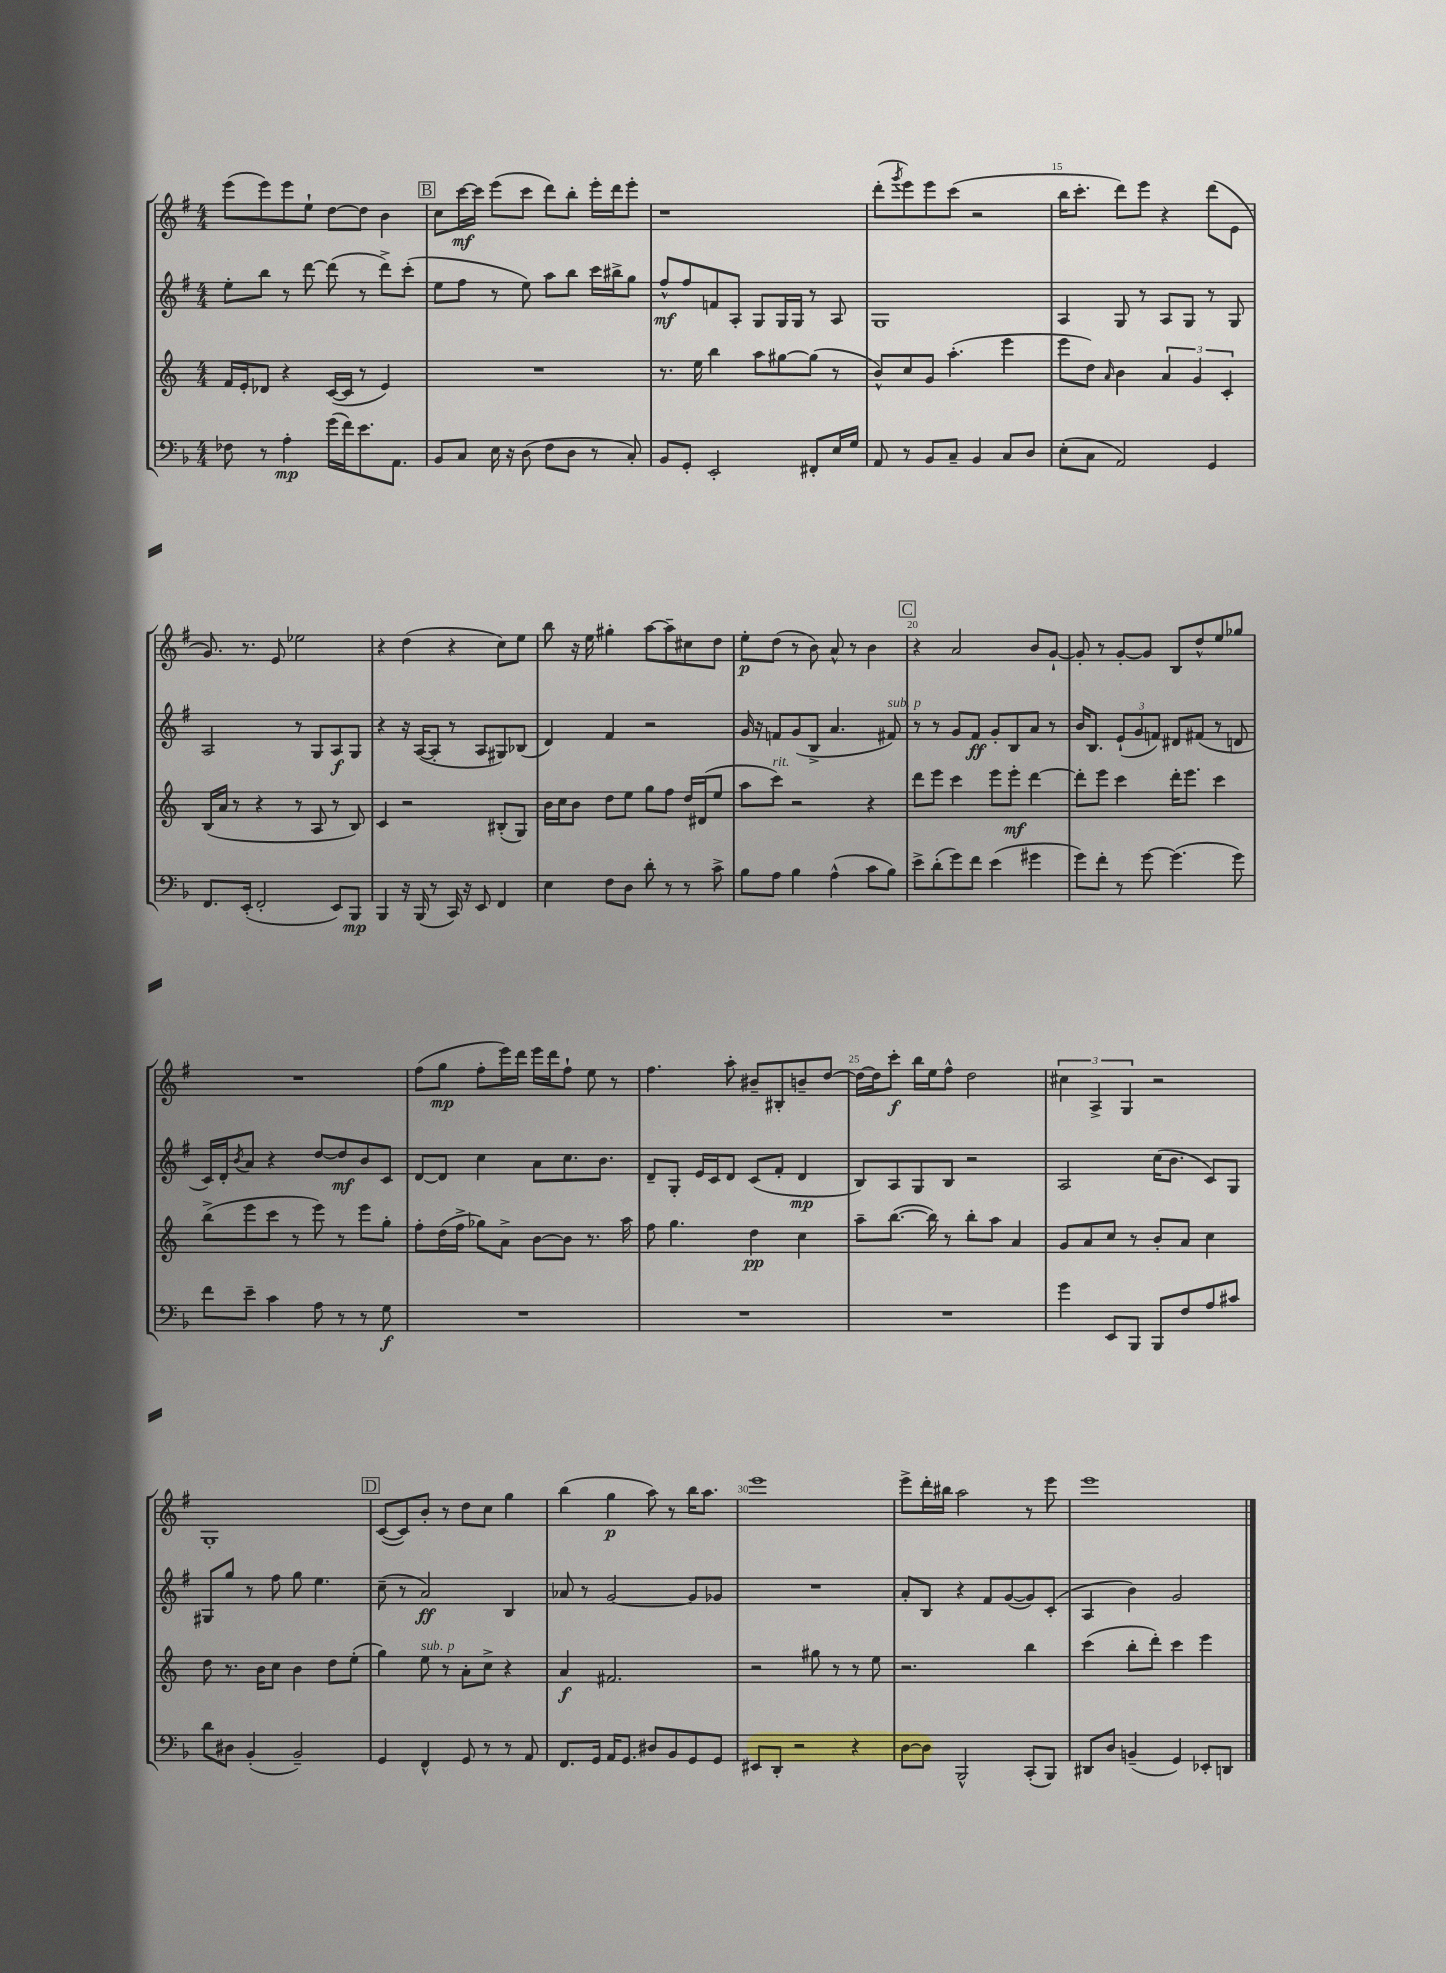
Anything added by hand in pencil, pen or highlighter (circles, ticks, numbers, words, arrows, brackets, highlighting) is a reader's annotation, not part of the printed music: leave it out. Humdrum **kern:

**kern	**dynam	**kern	**dynam	**kern	**dynam	**kern	**dynam
*part4	*part4	*part3	*part3	*part2	*part2	*part1	*part1
*staff4	*staff4	*staff3	*staff3	*staff2	*staff2	*staff1	*staff1
*clefF4	*	*clefG2	*	*clefG2	*	*clefG2	*
*k[b-]	*	*k[]	*	*k[f#]	*	*k[f#]	*
*M4/4	*	*M4/4	*	*M4/4	*	*M4/4	*
=11	=11	=11	=11	=11	=11	=11	=11
8F-X\	.	16f/LL	.	8ee'\L	.	(8eee\L	.
.	.	16e'/J	.	.	.	.	.
8r	.	8d-X/J	.	8bb\J	.	8eee\)	.
4A'\	mp	4r	.	8r	.	8eee\	.
.	.	.	.	[8ddd\	.	8ee`\J	.
(16g\LL	.	([16c/LL	.	(8ddd\]	.	[8dd\L	.
16f\J)	.	16c/JJ]	.	.	.	.	.
8.e\	.	8r	.	8r	.	8dd\J]	.
.	.	4e/)	.	8ddd^\L)	.	4b\	.
8.AA\J	.	.	.	.	.	.	.
.	.	.	.	(8ccc'\J	.	.	.
!!LO:REH:place=s1:t=B
=12	=12	=12	=12	=12	=12	=12	=12
8BB-/L	.	1r	.	8ee\L	.	8cc\L	.
8C/J	.	.	.	8ff#\J	.	[16ccc\L	mf
.	.	.	.	.	.	16ccc\JJ]	.
16E\	.	.	.	8r	.	(8eee\L	.
16r	.	.	.	.	.	.	.
(8D\	.	.	.	8ee\)	.	8ccc\J	.
8F\L	.	.	.	8aa\L	.	8ddd\L)	.
8D\J	.	.	.	8bb\J	.	8bb'\J	.
8r	.	.	.	16ccc\LL	.	16eee'\LL	.
.	.	.	.	16bb#X^\J	.	16ddd\J	.
8C'/)	.	.	.	8gg\J	.	8eee'\J	.
=13	=13	=13	=13	=13	=13	=13	=13
8BB-/L	.	8.r	.	8ff#^^/L	mf	1r	.
8GG'/J	.	.	.	8ff#/	.	.	.
.	.	16ee\	.	.	.	.	.
2EE'/	.	4bb\	.	8fn/	.	.	.
.	.	.	.	8A'/J	.	.	.
.	.	8aa\L	.	8G/L	.	.	.
.	.	[8gg#X\	.	16G/L	.	.	.
.	.	.	.	16G/JJ	.	.	.
8FF#X'/L	.	(8gg#\J]	.	8r	.	.	.
16E/L	.	8r	.	8A/	.	.	.
16G/JJ	.	.	.	.	.	.	.
=14	=14	=14	=14	=14	=14	=14	=14
8AA/	.	8b^^/L)	.	1G	.	(8ddd'\L	.
.	.	.	.	.	.	8qggg/	.
8r	.	8cc/	.	.	.	8eee\)	.
8BB-/L	.	8g/J	.	.	.	8eee\	.
8C~/J	.	(4.aa'\	.	.	.	(8ccc\J	.
4BB-/	.	.	.	.	.	2r	.
8C/L	.	4eee\	.	.	.	.	.
8D/J	.	.	.	.	.	.	.
=15	=15	=15	=15	=15	=15	=15	=15
(8E'\L	.	8eee\L	.	4A/	.	16bb\KL	.
.	.	.	.	.	.	8.ccc'\J	.
8C\J	.	8dd\J)	.	.	.	.	.
.	.	16qqa/	.	.	.	.	.
2AA/)	.	4b\	.	8G/	.	8ddd\L)	.
.	.	.	.	8r	.	8eee\J	.
.	.	6a/	.	8A/L	.	4r	.
.	.	.	.	8G/J	.	.	.
.	.	6g/	.	.	.	.	.
4GG/	.	.	.	8r	.	(8ddd\L	.
.	.	6c'/	.	.	.	.	.
.	.	.	.	8G/	.	8e\J	.
!!LO:LB:g=z
=16	=16	=16	=16	=16	=16	=16	=16
8.FF/L	.	(16B/LL	.	2A/	.	8.g/)	.
.	.	16a/JJ	.	.	.	.	.
.	.	8r	.	.	.	.	.
(16EE'/Jk	.	.	.	.	.	8.r	.
2FF'/	.	4r	.	.	.	.	.
.	.	.	.	.	.	8e/	.
.	.	8r	.	8r	.	2ee-X\	.
.	.	8A/	.	8G/L	.	.	.
8EE/L)	.	8r	.	8A/	f	.	.
8BBB-/J	mp	8B/)	.	8G/J	.	.	.
=17	=17	=17	=17	=17	=17	=17	=17
4BBB-/	.	4c/	.	4r	.	4r	.
16r	.	2r	.	16r	.	(4dd\	.
(16BBB-/	.	.	.	([16A/KL	.	.	.
8r	.	.	.	8A'/J]	.	.	.
16CC/)	.	.	.	8r	.	4r	.
16r	.	.	.	.	.	.	.
8EE/	.	.	.	8A/L	.	.	.
4FF/	.	(8B#X'/L	.	8G#X/)	.	8cc\L)	.
.	.	8G/J)	.	(8B-X/J	.	8ee\J	.
=18	=18	=18	=18	=18	=18	=18	=18
4E\	.	16b\LL	.	4d/)	.	8bb\	.
.	.	16cc\J	.	.	.	.	.
.	.	8b\J	.	.	.	16r	.
.	.	.	.	.	.	16ee\	.
8F\L	.	8dd\L	.	4f#/	.	4gg#X'\	.
8D\J	.	8ee\J	.	.	.	.	.
8d'\	.	8gg\L	.	2r	.	[8aa\L	.
8r	.	8ff\J	.	.	.	8aa~\]	.
8r	.	16dd/LL	.	.	.	8cc#X\	.
.	.	(16d#X/J	.	.	.	.	.
8c^\	.	8ee/J	.	.	.	8dd\J	.
=19	=19	=19	=19	=19	=19	=19	=19
8B-\L	.	8aa\L	.	16g/	.	8ee'\L	p
.	.	.	.	16r	.	.	.
!	!	!LO:TX:a:i:t=rit.	!	!	!	!	!
8A\J	.	8ccc\J)	.	8fn/L	.	(8dd\J	.
4B-\	.	2r	.	(8g/	.	8r	.
.	.	.	.	8B^/J	.	8b\)	.
(4A^^\	.	.	.	4.a/	.	8a^^/	.
.	.	.	.	.	.	8r	.
8c\L	.	4r	.	.	.	4b\	.
!	!	!	!	!LO:TX:a:i:t=sub. p	!	!	!
8B-\J)	.	.	.	8f#X/)	.	.	.
!!LO:REH:place=s1:t=C
=20	=20	=20	=20	=20	=20	=20	=20
8e^\L	.	8ddd\L	.	8r	.	4r	.
(8d'\	.	8eee\J	.	8r	.	.	.
8g\)	.	4ccc\	.	8g/L	.	2a/	.
8f\J	.	.	.	8f#/J	ff	.	.
(4e\	.	8eee\L	.	8g'/L	.	.	.
.	.	8eee'\J	mf	8B/	.	.	.
4g#X\	.	[4ddd\	.	8a/J	.	8b/L	.
.	.	.	.	8r	.	[8g`/J	.
=21	=21	=21	=21	=21	=21	=21	=21
8g\L)	.	8ddd'\L]	.	16b/KL	.	8g'/]	.
.	.	.	.	8.B/J	.	.	.
8f'\J	.	8eee\J	.	.	.	8r	.
8r	.	4ccc\	.	(12e`/L	.	[8g'/L	.
.	.	.	.	12g/	.	.	.
[8g\	.	.	.	.	.	8g/J]	.
.	.	.	.	12fn/J)	.	.	.
(4.g\]	.	16ddd'\KL	.	8d#X/L	.	8B/L	.
.	.	8.eee\J	.	.	.	.	.
.	.	.	.	(8f#X/J	.	8dd^^/	.
.	.	4ccc\	.	8r	.	8ee/	.
8g\)	.	.	.	8dn/	.	8gg-X/J	.
!!LO:LB:g=z
=22	=22	=22	=22	=22	=22	=22	=22
8f\L	.	(8bb^\L	.	16c/LL)	.	1r	.
.	.	.	.	16d'/J	.	.	.
.	.	.	.	8qb/	.	.	.
8e~\J	.	8eee\	.	8a/J	.	.	.
4c\	.	8ccc\J	.	4r	.	.	.
.	.	8r	.	.	.	.	.
8A\	.	8eee\)	.	[8dd/L	.	.	.
8r	.	8r	.	8dd/]	mf	.	.
8r	.	8eee\L	.	8b/	.	.	.
8G\	f	8gg'\J	.	8c/J	.	.	.
=23	=23	=23	=23	=23	=23	=23	=23
1r	.	8ff'\L	.	[8d/L	.	(8ff#\L	.
.	.	(16dd\L	.	8d/J]	.	8gg\J	mp
.	.	16ff^\JJ	.	.	.	.	.
.	.	8gg-X\L)	.	4cc\	.	8ff#'\L	.
.	.	8a^\J	.	.	.	16eee\L)	.
.	.	.	.	.	.	16ddd\JJ	.
.	.	[8b\L	.	8a\L	.	16eee\LL	.
.	.	.	.	.	.	16ddd\J	.
.	.	8b\J]	.	8.cc\	.	8ff#`\J	.
.	.	8.r	.	.	.	8ee\	.
.	.	.	.	8.b\J	.	.	.
.	.	.	.	.	.	8r	.
.	.	16aa\	.	.	.	.	.
=24	=24	=24	=24	=24	=24	=24	=24
1r	.	8ff\	.	8d~/L	.	4.ff#\	.
.	.	4.gg\	.	8G'/J	.	.	.
.	.	.	.	16e/LL	.	.	.
.	.	.	.	16c/J	.	.	.
.	.	.	.	8d/J	.	8aa'\	.
.	.	4dd\	pp	(8c/L	.	8b#X~/L	.
.	.	.	.	8f#'/J	.	8B#X'/	.
.	.	4cc\	.	4d/	mp	8bn~/	.
.	.	.	.	.	.	[8dd/J	.
=25	=25	=25	=25	=25	=25	=25	=25
1r	.	8aa~\L	.	8B/L)	.	16dd\LL_	.
.	.	.	.	.	.	16dd\J]	.
.	.	([8.bb\J	.	8A/	.	8ccc'\J	f
.	.	.	.	8G/	.	16bb\LL	.
.	.	16bb\])	.	.	.	16ee\J	.
.	.	8r	.	8B/J	.	8ff#^^\J	.
.	.	8bb'\L	.	2r	.	2dd\	.
.	.	8aa\J	.	.	.	.	.
.	.	4a/	.	.	.	.	.
=26	=26	=26	=26	=26	=26	=26	=26
4g\	.	8g/L	.	2A/	.	6cc#X\	.
.	.	8a/	.	.	.	.	.
.	.	.	.	.	.	6A^/	.
8EE/L	.	8cc/J	.	.	.	.	.
.	.	.	.	.	.	6G/	.
8BBB-/J	.	8r	.	.	.	.	.
8BBB-/L	.	8b'/L	.	(16cc\KL	.	2r	.
.	.	.	.	8.b\J	.	.	.
8F/	.	8a/J	.	.	.	.	.
8A/	.	4cc\	.	8c/L)	.	.	.
8c#X/J	.	.	.	8G/J	.	.	.
!!LO:LB:g=z
=27	=27	=27	=27	=27	=27	=27	=27
8d\L	.	8dd\	.	8G#X/L	.	1G'	.
8D#X\J	.	8.r	.	8gg/J	.	.	.
(4BB-'/	.	.	.	8r	.	.	.
.	.	16b\KL	.	.	.	.	.
.	.	8cc\J	.	8ff#\	.	.	.
2BB-~/)	.	4b\	.	8gg\	.	.	.
.	.	.	.	4.ee\	.	.	.
.	.	8dd\L	.	.	.	.	.
.	.	(8ee'\J	.	.	.	.	.
!!LO:REH:place=s1:t=D
=28	=28	=28	=28	=28	=28	=28	=28
4GG/	.	4gg\)	.	(8cc~\	.	([8c/L	.
.	.	.	.	8r	.	8c/])	.
!	!	!LO:TX:a:i:t=sub. p	!	!	!	!	!
4FF^^/	.	8ee\	.	2a/)	ff	8b'/J	.
.	.	8r	.	.	.	8r	.
8GG/	.	8a'\L	.	.	.	8dd\L	.
8r	.	8cc^\J	.	.	.	8cc\J	.
8r	.	4r	.	4B/	.	4gg\	.
8AA/	.	.	.	.	.	.	.
=29	=29	=29	=29	=29	=29	=29	=29
8.FF/L	.	4a/	f	8a-X/	.	(4bb\	.
.	.	.	.	8r	.	.	.
16GG/Jk	.	.	.	.	.	.	.
16AA/KL	.	2.f#X/	.	[2g/	.	4gg\	p
8.GG/J	.	.	.	.	.	.	.
8D#X/L	.	.	.	.	.	8aa\)	.
8BB-/	.	.	.	.	.	8r	.
8GG/	.	.	.	8g/L]	.	16bb\KL	.
.	.	.	.	.	.	8.aa\J	.
8GG/J	.	.	.	8g-X/J	.	.	.
=30	=30	=30	=30	=30	=30	=30	=30
8EE#X/L	.	2r	.	1r	.	1eee	.
8DD'/J	.	.	.	.	.	.	.
2r	.	.	.	.	.	.	.
.	.	8gg#X\	.	.	.	.	.
.	.	8r	.	.	.	.	.
4r	.	8r	.	.	.	.	.
.	.	8ee\	.	.	.	.	.
=31	=31	=31	=31	=31	=31	=31	=31
[8D\L	.	2.r	.	8a'/L	.	8eee^\L	.
8D\J]	.	.	.	8B/J	.	16ddd'\L	.
.	.	.	.	.	.	16bb#X\JJ	.
2BBB-^^/	.	.	.	4r	.	2aa\	.
.	.	.	.	8f#/L	.	.	.
.	.	.	.	([8g/	.	.	.
(8CC'/L	.	4bb\	.	8g/])	.	8r	.
8BBB-/J)	.	.	.	(8c'/J	.	8eee\	.
=32	=32	=32	=32	=32	=32	=32	=32
8DD#X/L	.	(4ccc\	.	4A/	.	1eee	.
8D/J	.	.	.	.	.	.	.
(4BBn~/	.	8bb'\L	.	4b\)	.	.	.
.	.	8ddd'\J)	.	.	.	.	.
4GG/)	.	4ccc\	.	2g/	.	.	.
8EE-X'/L	.	4eee\	.	.	.	.	.
8DDn/J	.	.	.	.	.	.	.
==	==	==	==	==	==	==	==
*-	*-	*-	*-	*-	*-	*-	*-
